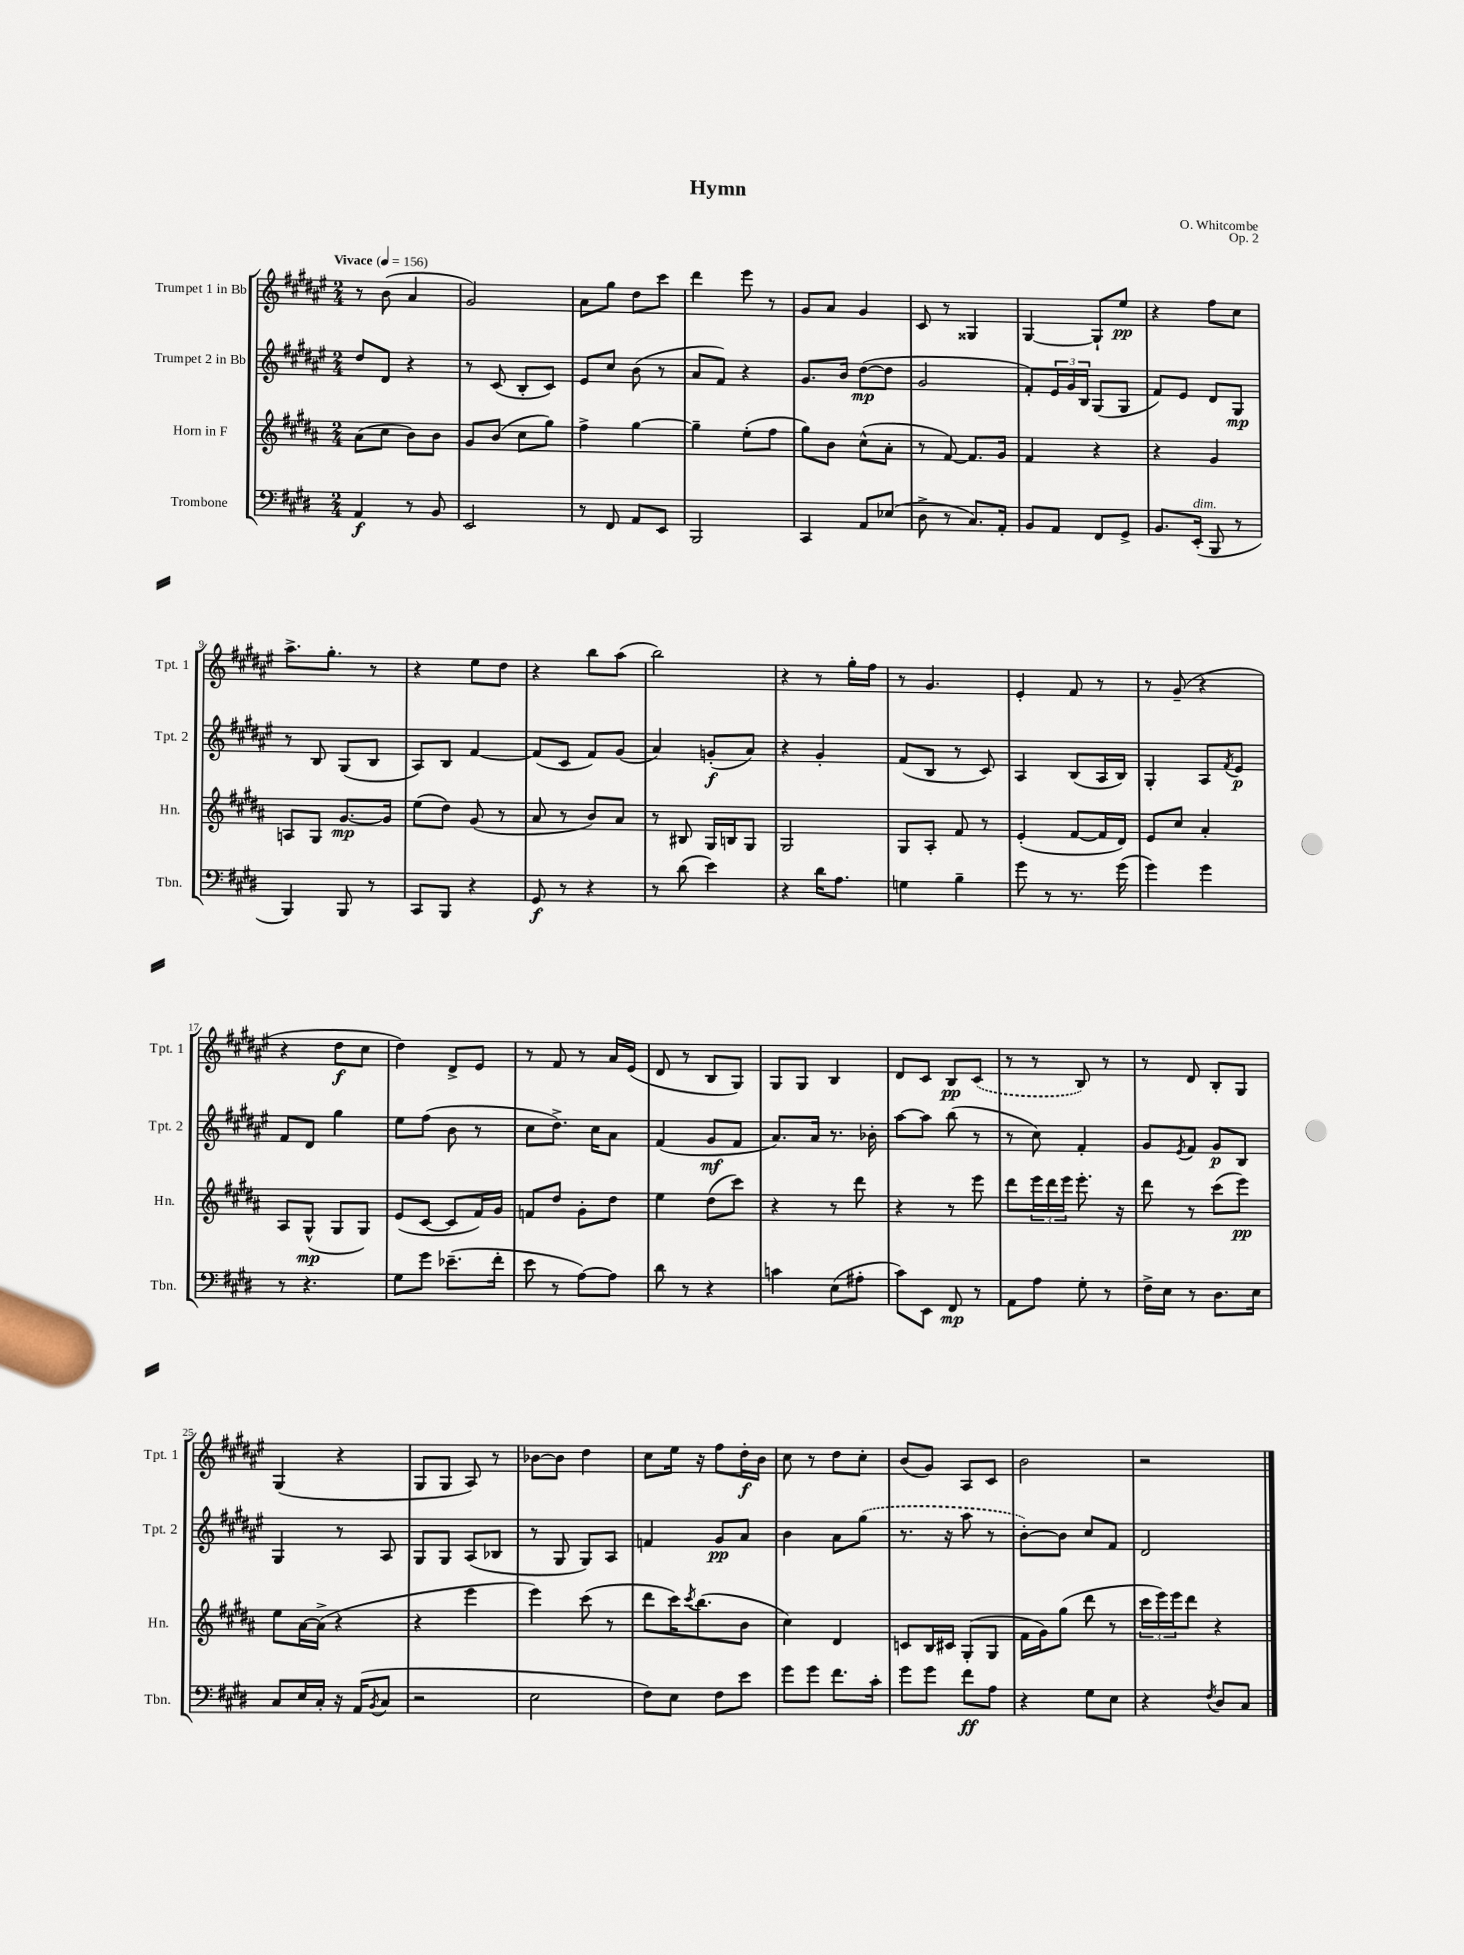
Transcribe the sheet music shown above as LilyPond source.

\header { title = "Hymn" composer = "O. Whitcombe" opus = "Op. 2" }
<<
\new StaffGroup <<
\new Staff = "s0" \with { instrumentName = "Trumpet 1 in Bb" shortInstrumentName = "Tpt. 1" } {
    \clef treble \key fis \major \numericTimeSignature \time 2/4 \tempo "Vivace" 4 = 156
    r8 b'8( ais'4 |
    gis'2) |
    ais'8 gis''8 dis''8 cis'''8 |
    dis'''4 eis'''8 r8 |
    gis'8 ais'8 gis'4 |
    cis'8 r8 gisis4 |
    gis4~ gis8-! eis''8\pp |
    r4 fis''8 cis''8 |
    ais''8.-> gis''8.-. r8 |
    r4 eis''8 dis''8 |
    r4 b''8 ais''8( |
    b''2) |
    r4 r8 gis''16-. fis''16 |
    r8 gis'4. |
    eis'4-. fis'8 r8 |
    r8 gis'8--( r4 |
    r4 dis''8\f cis''8 |
    dis''4) dis'8-> eis'8 |
    r8 fis'8 r8 ais'16 eis'16( |
    dis'8 r8 b8 gis8) |
    gis8 gis8 b4 |
    dis'8 cis'8 b8\pp \once \slurDashed cis'8( |
    r8 r8 b8) r8 |
    r8 dis'8 b8-. gis8 |
    gis4( r4 |
    gis8 gis8 ais8) r8 |
    bes'8~ bes'8 dis''4 |
    cis''8 eis''16 r16 fis''8 dis''16-.\f b'16 |
    cis''8 r8 dis''8 cis''8-. |
    b'8( gis'8) ais8 cis'8 |
    b'2 |
    r2 \bar "|." |
}
\new Staff = "s1" \with { instrumentName = "Trumpet 2 in Bb" shortInstrumentName = "Tpt. 2" } {
    \clef treble \key fis \major \numericTimeSignature \time 2/4
    dis''8 dis'8 r4 |
    r8 cis'8( b8-. cis'8) |
    eis'8 cis''8 b'8( r8 |
    ais'8 fis'8) r4 |
    gis'8. b'16 dis''8~\mp( dis''8 |
    gis'2 |
    fis'8-.) \tuplet 3/2 { eis'16 gis'16 b16 } gis8( gis8 |
    fis'8) eis'8 dis'8 gis8\mp |
    r8 b8 gis8( b8 |
    ais8) b8 fis'4~ |
    fis'8( cis'8 fis'8) gis'8( |
    ais'4) g'8-.\f( ais'8) |
    r4 gis'4-. |
    fis'8( b8 r8 cis'8) |
    ais4 b8( ais16 b16) |
    gis4-. ais8 \acciaccatura { fis'8 } eis'8\p |
    fis'8 dis'8 gis''4 |
    eis''8 fis''8( b'8 r8 |
    cis''8 dis''8.->) cis''16 ais'8 |
    fis'4( gis'8\mf fis'8 |
    ais'8.) ais'16 r8. bes'16-. |
    ais''8~ ais''8 b''8( r8 |
    r8 cis''8) fis'4-. |
    gis'8 \acciaccatura { eis'8 } fis'8 gis'8\p b8 |
    gis4 r8 ais8 |
    gis8 gis8 ais8( bes8 |
    r8 gis8 gis8) ais8 |
    f'4 gis'8\pp ais'8 |
    b'4 ais'8 \once \slurDashed gis''8( |
    r8. r16 ais''8 r8 |
    b'8~-.) b'8 cis''8 fis'8 |
    dis'2 \bar "|." |
}
\new Staff = "s2" \with { instrumentName = "Horn in F" shortInstrumentName = "Hn." } {
    \clef treble \key b \major \numericTimeSignature \time 2/4
    ais'8( cis''8 b'8) b'8 |
    gis'8 b'8( cis''8 gis''8) |
    fis''4-> gis''4~ |
    gis''4-- e''8-.( fis''8 |
    gis''8) b'8 cis''8-^( ais'8-. |
    r8 fis'8~) fis'8. gis'16 |
    fis'4 r4 |
    r4 gis'4 |
    a8 gis8 gis'8.~\mp gis'16 |
    e''8( dis''8) gis'8( r8 |
    ais'8 r8 b'8) ais'8 |
    r8 bis8 gis16 b16 gis8 |
    gis2 |
    gis8 ais8-. fis'8 r8 |
    e'4-.( fis'8~ fis'16 dis'16) |
    e'8 cis''8 ais'4-. |
    ais8 gis8-^\mp( gis8 gis8) |
    e'8( cis'8~ cis'8 fis'16) gis'16 |
    f'8 dis''8 gis'8-. dis''8 |
    e''4 dis''8( cis'''8) |
    r4 r8 dis'''8 |
    r4 r8 e'''8 |
    dis'''8 \tuplet 3/2 { e'''16 dis'''16 e'''16 } e'''8.-. r16 |
    dis'''8 r8 cis'''8( e'''8\pp) |
    e''8 ais'16~ ais'16->( r4 |
    r4 e'''4 |
    e'''4) cis'''8( r8 |
    dis'''8 cis'''16) \acciaccatura { cis'''8 } b''8.( b'8 |
    cis''4) dis'4 |
    c'8 b16 cis'16 gis8-.( gis8 |
    fis'16 gis'16) gis''8( dis'''8 r8 |
    \tuplet 3/2 { cis'''16 e'''16) e'''16 } dis'''8 r4 \bar "|." |
}
\new Staff = "s3" \with { instrumentName = "Trombone" shortInstrumentName = "Tbn." } {
    \clef bass \key e \major \numericTimeSignature \time 2/4
    a,4\f r8 b,8 |
    e,2 |
    r8 fis,8 a,8 e,8 |
    b,,2 |
    cis,4 a,8 ees8( |
    dis8-> r8 cis8.) a,16-. |
    b,8 a,8 fis,8 gis,8-> |
    b,8. e,16-.^\markup { \italic "dim." }( b,,8 r8 |
    b,,4) b,,8 r8 |
    cis,8 b,,8 r4 |
    gis,8\f r8 r4 |
    r8 dis'8( e'4) |
    r4 dis'16 a8. |
    g4 b4-- |
    gis'8 r8 r8. gis'16( |
    gis'4) gis'4 |
    r8 r4. |
    gis8 gis'8 ees'8.--( fis'16-. |
    e'8 r8 a8~) a8 |
    dis'8 r8 r4 |
    c'4 e8( ais8-. |
    cis'8) e,8 fis,8\mp r8 |
    a,8 a8 gis8-. r8 |
    fis16-> e16 r8 dis8. e16 |
    cis8 e16 cis16-. r16 a,16( \acciaccatura { b,8 } cis8 |
    r2 |
    e2 |
    fis8) e8 fis8 e'8 |
    gis'8 gis'8 fis'8. cis'16-. |
    gis'8 gis'8 fis'8\ff a8 |
    r4 gis8 e8 |
    r4 \acciaccatura { fis8 } dis8 cis8 \bar "|." |
}
>>
>>
